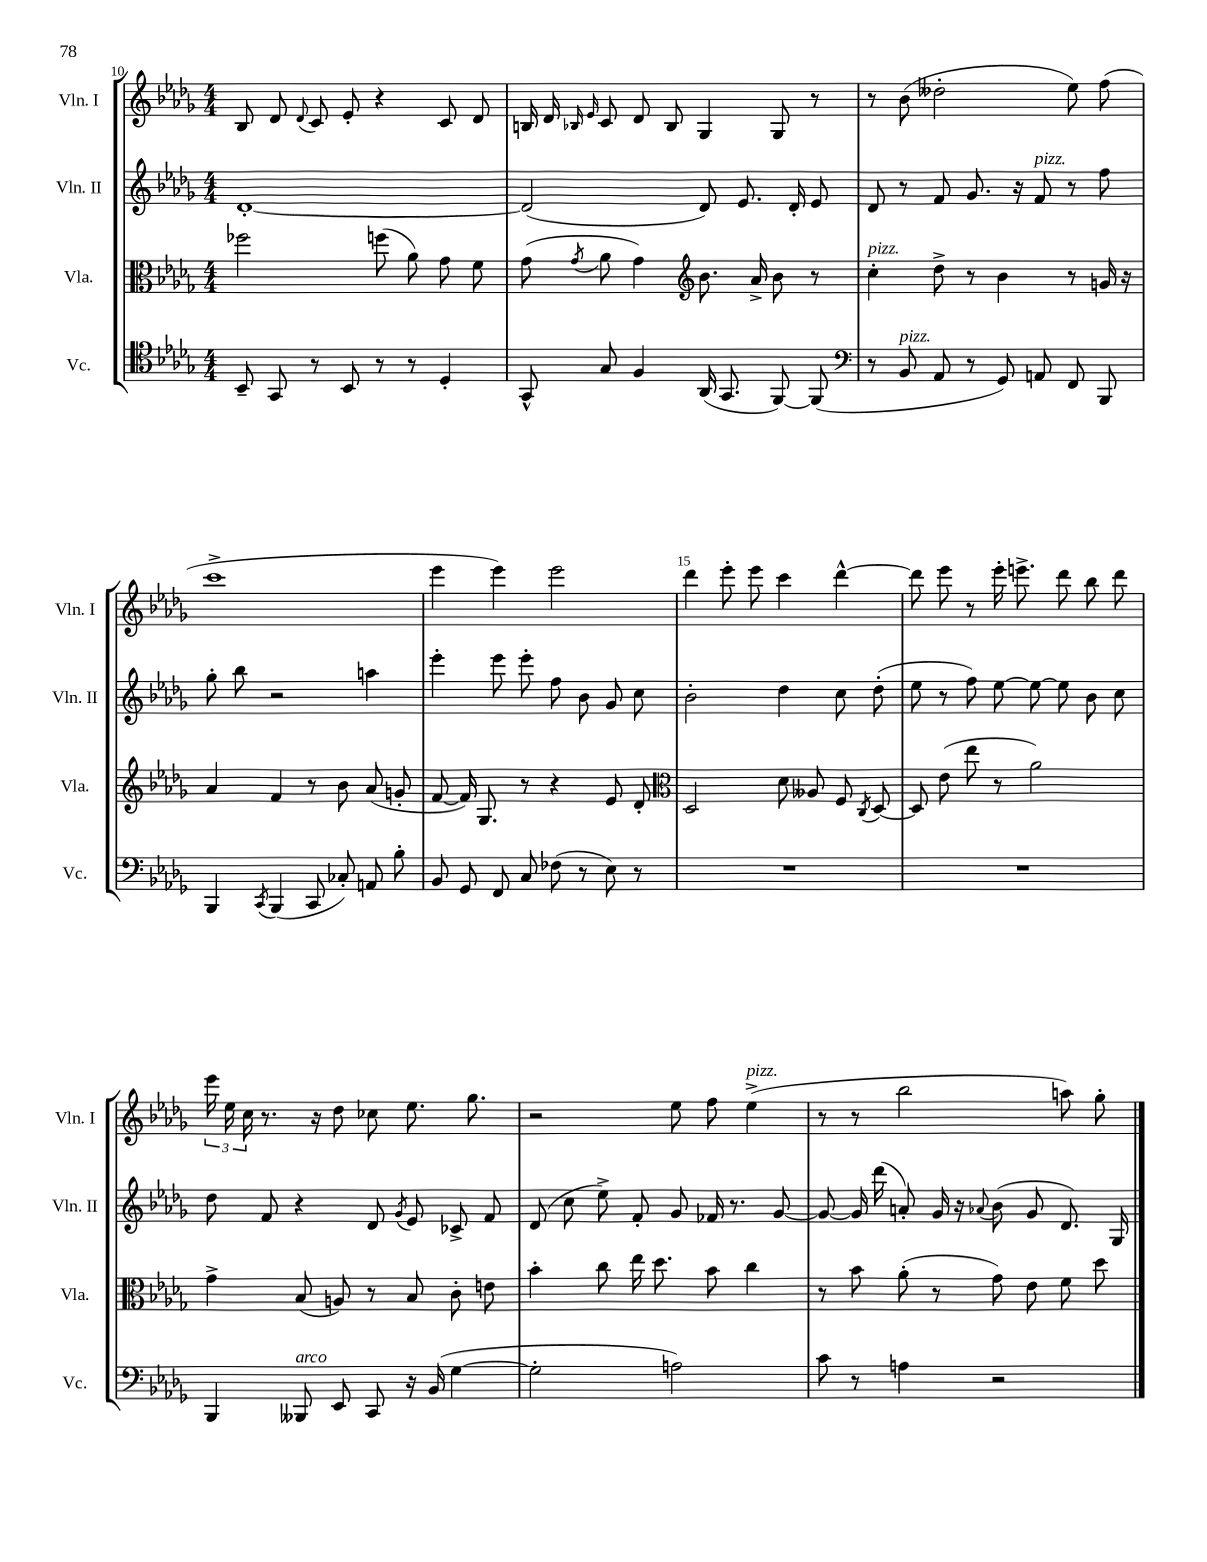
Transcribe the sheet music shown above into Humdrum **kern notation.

**kern	**kern	**kern	**kern
*staff4	*staff3	*staff2	*staff1
*clefC4	*clefC3	*clefG2	*clefG2
*k[b-e-a-d-g-]	*k[b-e-a-d-g-]	*k[b-e-a-d-g-]	*k[b-e-a-d-g-]
*M4/4	*M4/4	*M4/4	*M4/4
8BB-~	2ff-	[1d-'	8B-
8GG-	.	.	8d-
.	.	.	8qqd-
8r	.	.	8c
8BB-	.	.	8e-'
8r	(8ff	.	4r
8r	8a-)	.	.
4D-'	8g-	.	8c
.	8f	.	8d-
=	=	=	=
8GG-^^	(8g-	(2d-]	16B
.	.	.	16d-
.	.	.	16qqB-
.	8qg-	.	16qqe-
8G-	8a-	.	8c
4F	4g-)	.	8d-
.	.	.	8B-
*	*clefG2	*	*
(16AA-	8.b-	8d-)	4G-
8.GG-	.	.	.
.	.	8.e-	.
.	16a-^	.	.
[8FF)	8b-	.	8G-
.	.	16d-'	.
(8FF]	8r	8e-	8r
=	=	=	=
*clefF4	*	*	*
8r	4cc'	8d-	8r
8BB-	.	8r	(8b-
8AA-	8dd-^	8f	2dd--'
8r	8r	8.g-	.
8GG-)	4b-	.	.
.	.	16r	.
8AA	.	8f	.
8FF	8r	8r	8ee-)
8BBB-	16g	8ff	(8ff
.	16r	.	.
=	=	=	=
4BBB-	4a-	8gg-'	1ccc^
.	.	8bb-	.
8qCC	.	.	.
(4BBB-	4f	2r	.
8CC	8r	.	.
8C-')	8b-	.	.
8AA	(8a-	4aa	.
8B-'	8g'	.	.
=	=	=	=
8BB-	[8f	4eee-'	4eee-
8GG-	16f])	.	.
.	8.G-	.	.
8FF	.	8eee-	4eee-)
8C	8r	8eee-'	.
(8F-	4r	8ff	2eee-
8r	.	8b-	.
8E-)	8e-	8g-	.
8r	8d-'	8cc	.
=	=	=	=
*	*clefC3	*	*
1r	2D-	2b-'	4ddd-
.	.	.	8eee-'
.	.	.	8eee-
.	8d-	4dd-	4ccc
.	8A--	.	.
.	8F	8cc	[4ddd-^^
.	8qC	.	.
.	[8D-	(8dd-'	.
=	=	=	=
1r	8D-]	8ee-	8ddd-]
.	(8e-	8r	8eee-
.	8ee-	8ff)	8r
.	8r	[8ee-	16eee-'
.	.	.	8.eee^
.	2a-)	8ee-_	.
.	.	8ee-]	8ddd-
.	.	8b-	8bb-
.	.	8cc	8ddd-
=	=	=	=
4BBB-	4g-^	8dd-	24eee-
.	.	.	24ee-
.	.	.	24cc
.	.	8f	8.r
8BBB--	(8B-	4r	.
.	.	.	16r
8EE-	8A)	.	8dd-
8CC	8r	8d-	8cc-
.	.	8qg-	.
16r	8B-	8e-	8.ee-
(16BB-	.	.	.
[4G-	8c'	8c-^	.
.	.	.	8.gg-
.	8e	8f	.
=	=	=	=
2G-']	4b-'	(8d-	2r
.	.	8cc	.
.	8cc	8ee-^)	.
.	16ee-	8f'	.
.	8.dd-	.	.
2A)	.	8g-	8ee-
.	8b-	16f-	8ff
.	.	8.r	.
.	4cc	.	(4ee-^
.	.	[8g-	.
=	=	=	=
8c	8r	8g-_	8r
8r	8b-	16g-]	8r
.	.	(16ddd-	.
4A	(8a-'	8a')	2bb-
.	8r	16g-	.
.	.	16r	.
.	.	8qqa-	.
2r	8g-)	(8b-	.
.	8e-	8g-	.
.	8f	8.d-)	8aa)
.	8dd-	.	8gg-'
.	.	16G-	.
==	==	==	==
*-	*-	*-	*-
